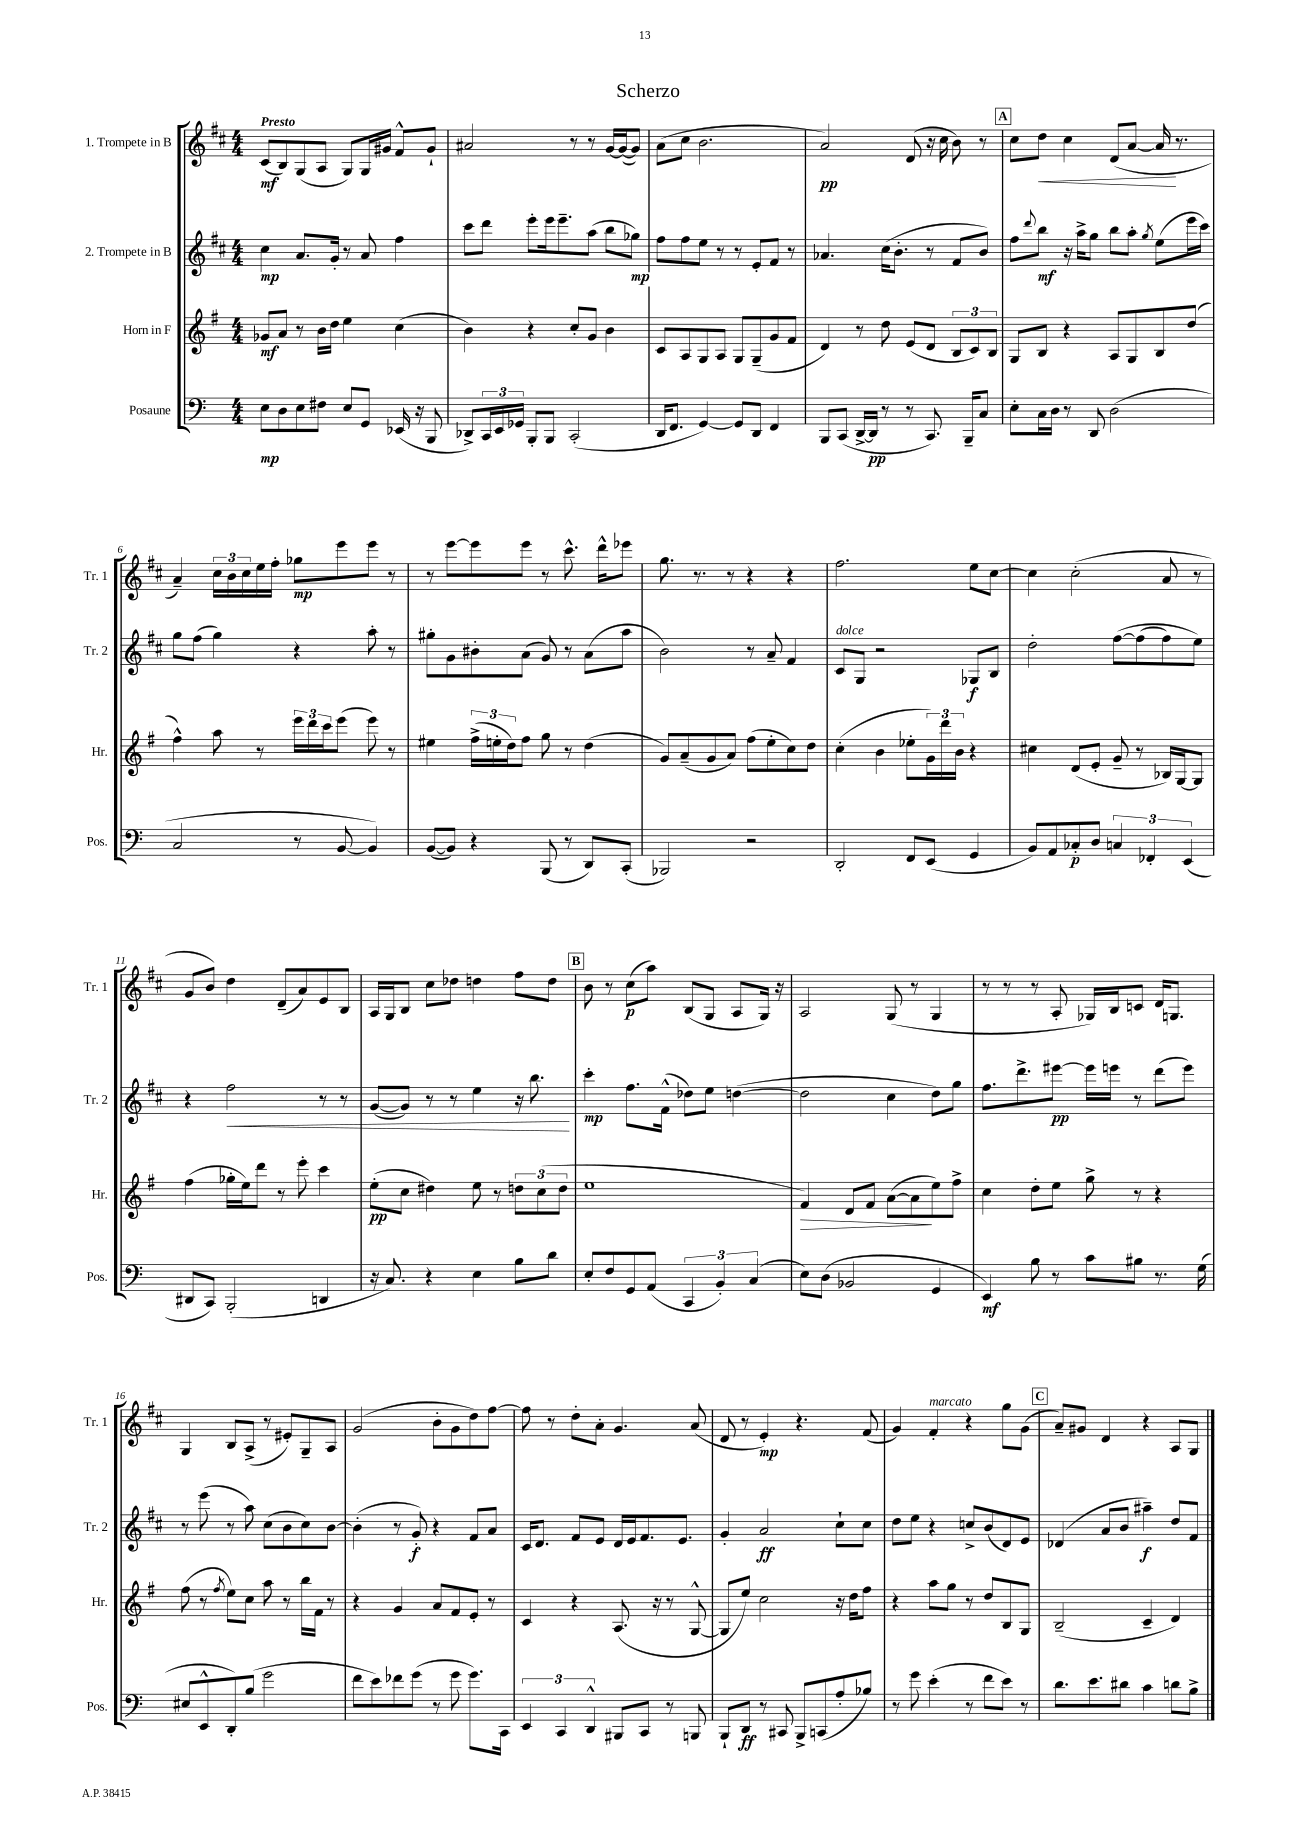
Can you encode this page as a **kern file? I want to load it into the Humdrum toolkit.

**kern	**kern	**kern	**kern
*staff4	*staff3	*staff2	*staff1
*clefF4	*clefG2	*clefG2	*clefG2
*k[]	*k[f#]	*k[f#c#]	*k[f#c#]
*M4/4	*M4/4	*M4/4	*M4/4
8E	8g-	4cc#	(8c#
8D	8a	.	8B)
8E	8r	8.a	(8G
8F#	16b	.	8A
.	16dd	16g'	.
8E	4ee	8r	8G)
8GG	.	8a	16G
.	.	.	16g#
(16EE-	(4cc	4ff#	8f#^^
16r	.	.	.
8BBB	.	.	8g#`
=	=	=	=
8DD-^)	4b)	8ccc#	2a#
24CC	.	8ddd	.
24EE	.	.	.
24GG-	.	.	.
8BBB'	4r	8eee'	.
8BBB	.	16eee	.
.	.	8.eee~	.
(2CC'	8cc'	.	8r
.	8g	(8aa	8r
.	4b	8bb	[16g
.	.	.	(16g_
.	.	8gg-)	8g])
=	=	=	=
16DD	8c	8ff#	(8a
8.FF	.	.	.
.	8A	8ff#	8cc#
[4GG)	8G	8ee	2.b
.	8A	8r	.
8GG]	8G	8r	.
8DD	(8G~	8e'	.
4FF	8g	8f#	.
.	8f#	8r	.
=	=	=	=
8BBB	4d)	4.a-	2a)
(8CC	.	.	.
[16DD^	8r	.	.
16DD]	.	.	.
8r	8dd	(16cc#	.
.	.	8.b'	.
8r	(8e	.	(8d
8.CC)	8d	8r	16r
.	.	.	16cc#
.	12B	8f#	8b)
16BBB~	.	.	.
.	12c)	.	.
8C	.	8b)	8r
.	12B	.	.
=	=	=	=
8E'	8G	8ff#	8cc#
.	.	8qqddd	.
16C	8B	8bb	8dd
16D	.	.	.
8r	4r	16r	4cc#
.	.	16aa^	.
8DD	.	8gg	.
(2D	8A	8bb	(8d
.	8G	8aa'	[8a
.	.	8qgg	.
.	8B	(8ee	16a]
.	.	.	8.r
.	(8dd	16eee	.
.	.	16ccc#)	.
=	=	=	=
2C	4ff#^^)	8gg	4a~)
.	.	(8ff#	.
.	8aa	4gg)	24cc#
.	.	.	24b
.	.	.	24cc#
.	8r	.	16ee
.	.	.	16ff#'
8r	24eee	4r	8gg-
.	24ddd	.	.
.	24ccc	.	.
[8BB	(8eee	.	8eee
4BB])	8eee)	8aa'	8eee
.	8r	8r	8r
=	=	=	=
([8BB	4ee#	8gg#'	8r
8BB])	.	8g	[8eee
4r	(24ff#^	8b#'	8eee]
.	24ee'	.	.
.	24dd)	.	.
.	8ff#	(8a	8eee
(8BBB	8gg	8g)	8r
8r	8r	8r	8.ccc#^^
8DD)	(4dd	(8a	.
.	.	.	16ddd^^
(8CC'	.	8aa	8eee-
=	=	=	=
2BBB-)	8g)	2b)	8.gg
.	(8a~	.	.
.	.	.	8.r
.	8g	.	.
.	8a)	.	8r
2r	(8ff#	8r	4r
.	8ee'	8a~	.
.	8cc)	4f#	4r
.	8dd	.	.
=	=	=	=
2DD'	(4cc'	8c#	2.ff#
.	.	8G	.
.	4b	2r	.
8FF	8ee-'	.	.
(8EE	24g)	.	.
.	24ddd	.	.
.	24b	.	.
4GG	4r	8G-	8ee
.	.	8B	[8cc#
=	=	=	=
8BB)	4cc#	2dd'	4cc#]
8AA	.	.	.
8C-'	(8d	.	(2cc#'
8D	8e'	.	.
6C	8g~	&([8ff#	.
.	8r	(8ff#]	.
6FF-'	.	.	.
.	16B-)	8ff#)	8a
.	[16G	.	.
(6EE	.	.	.
.	8G]	8ee&)	8r
=	=	=	=
8DD#	(4ff#	4r	8g
8CC)	.	.	8b)
(2BBB'	16gg-'	2ff#	4dd
.	16ee)	.	.
.	8ddd	.	.
.	8r	.	(8d~
.	8eee'	.	8a)
4DD	4ccc	8r	8e
.	.	8r	8B
=	=	=	=
16r	(8ee'	([8g	16A
8.C)	.	.	16G
.	8cc	8g])	8B
4r	4dd#)	8r	8cc#
.	.	8r	8dd-
4E	8ee	4ee	4dd
.	8r	.	.
8B	12dd	16r	8ff#
.	.	8.bb	.
.	(12cc	.	.
8d	.	.	8dd
.	12dd	.	.
=	=	=	=
8E'	1ee	4ccc#'	8b
8F	.	.	8r
8GG	.	8.ff#	(8cc#
(8AA	.	.	8aa)
.	.	(16f#^^	.
6CC	.	8dd-)	(8B
.	.	8ee	8G
6BB')	.	.	.
.	.	([4dd	8A
(6C	.	.	.
.	.	.	16G)
.	.	.	16r
=	=	=	=
8E)	4f#)	2dd]	2A
(8D	.	.	.
2BB-	8d	.	.
.	8f#	.	.
.	([8a	4cc#	(8G
.	8a]	.	8r
4GG	8ee)	8dd)	4G
.	8ff#^	8gg	.
=	=	=	=
4EE)	4cc	8.ff#	8r
.	.	.	8r
.	.	8.ddd^	.
8B	8dd'	.	8r
8r	8ee	[8eee#	8A'
8c	8gg^	16eee#]	16G-)
.	.	16eee	16B
8B#	8r	8r	8c
8.r	4r	(8ddd	16d
.	.	.	8.G
.	.	8eee)	.
(16G	.	.	.
=	=	=	=
8E#	(8ff#	8r	4G
8EE^^	8r	(8eee	.
.	8qff#	.	.
8DD')	8ee)	8r	8B
(8B	8cc	8aa)	(8A^
2g	8aa	(8cc#	8r
.	8r	8b	8e#')
.	16bb	8cc#)	8G~
.	16f#	.	.
.	8r	[8b	8A
=	=	=	=
8f	4r	(4b']	(2g
8e)	.	.	.
8f-	4g	8r	.
(8g	.	8g')	.
8r	8a	4r	8b'
8g	8f#	.	8g
8.g)	8e'	8f#	8dd)
.	8r	8a	[8ff#
16CC	.	.	.
=	=	=	=
6EE	4c	16c#	8ff#]
.	.	8.d	.
.	.	.	8r
6CC	.	.	.
.	4r	8f#	8dd'
6DD^^	.	.	.
.	.	8e	8a'
8BBB#	(8.A	16d	4.g
.	.	16e	.
8CC	.	8.f#	.
.	16r	.	.
8r	8r	.	.
.	.	8.e	.
8BBB	[8G^^	.	(8a
=	=	=	=
8BBB`	8G]	4g'	8d
8DD	8ee)	.	8r
8r	2cc	2a	4e')
8CC#	.	.	.
8BBB^	.	.	4.r
(8CC	.	.	.
8A'	16r	8cc#`	.
.	16dd	.	.
8B-)	8ff#	8cc#	(8f#
=	=	=	=
8r	4r	8dd	4g)
8g	.	8ee	.
(4e'	8aa	4r	4f#'
.	8gg	.	.
8r	8r	8cc^	4r
8f	8dd	(8b	.
8e)	8B	8d)	8gg
8r	8G	8e	(8g
=	=	=	=
8.d	(2B~	(4d-	8a~)
.	.	.	8g#
8.e	.	.	.
.	.	8a	4d
8d#	.	8b	.
4c	4c~	4aa#~)	4r
8d	4d)	8dd	8A
8B^	.	8f#	8G
==	==	==	==
*-	*-	*-	*-
